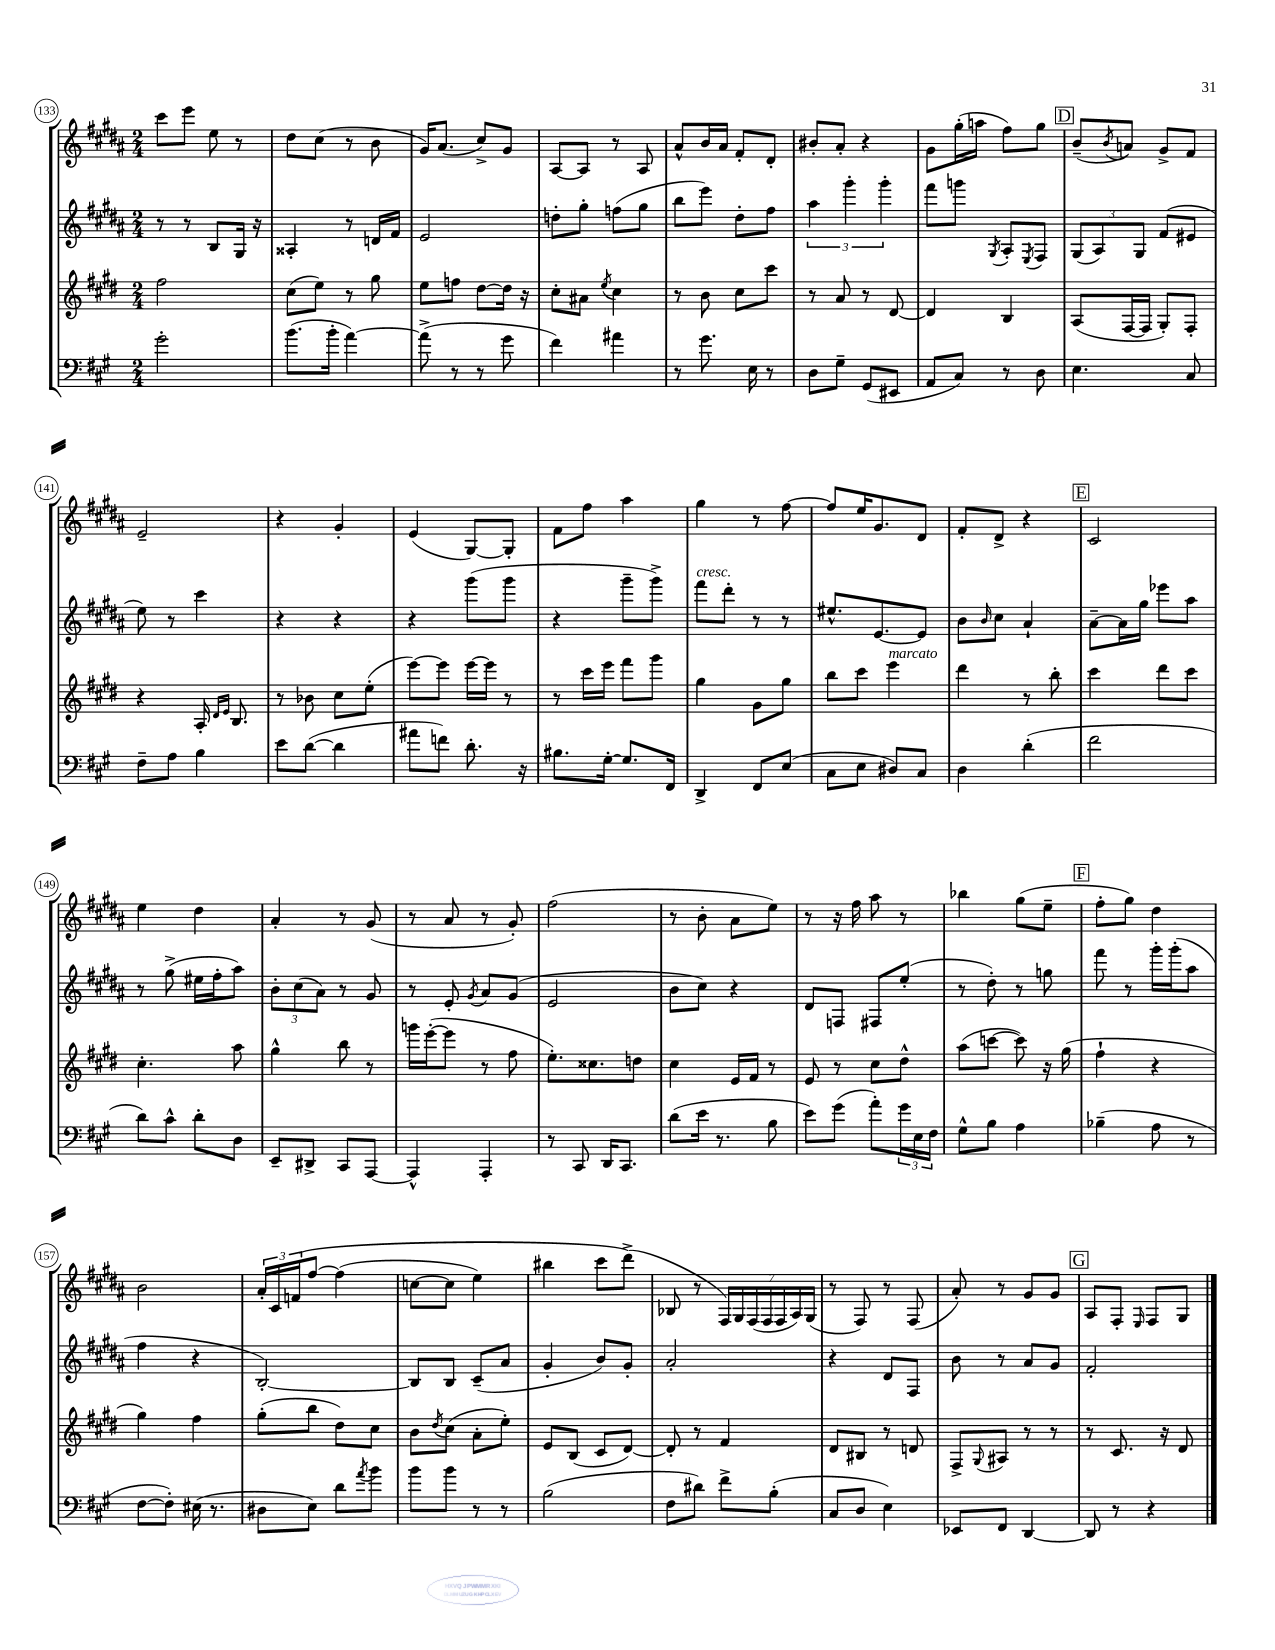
<<
\new StaffGroup <<
\new Staff = "s0" {
    \clef treble \key b \major \numericTimeSignature \time 2/4
    cis'''8 e'''8 e''8 r8 |
    dis''8 cis''8( r8 b'8 |
    gis'16) ais'8.( cis''8->) gis'8 |
    ais8~ ais8 r8 ais8 |
    ais'8-^ b'16 ais'16 fis'8-. dis'8-. |
    bis'8-. ais'8-. r4 |
    gis'8 gis''16-.( a''16 fis''8) gis''8 |
    \mark \markup { \box "D" } b'8--( \acciaccatura { b'8 } a'8) gis'8-> fis'8 |
    e'2-- |
    r4 gis'4-. |
    e'4( gis8~) gis8-. |
    fis'8 fis''8 ais''4 |
    gis''4 r8 fis''8~ |
    fis''8 e''16 gis'8. dis'8 |
    fis'8-. dis'8-> r4 |
    \mark \markup { \box "E" } cis'2 |
    e''4 dis''4 |
    ais'4-. r8 gis'8( |
    r8 ais'8 r8 gis'8-.) |
    fis''2( |
    r8 b'8-. ais'8 e''8) |
    r8 r16 fis''16 ais''8 r8 |
    bes''4 gis''8( e''8-- |
    \mark \markup { \box "F" } fis''8-. gis''8) dis''4 |
    b'2 |
    \tuplet 3/2 { ais'16-. cis'16 f'16\( } fis''8~ fis''4( |
    c''8~ c''8 e''4) |
    bis''4 cis'''8 dis'''8->(\) |
    bes8 r8 \tuplet 7/4 { fis16) gis16 fis16( fis16 fis16 ais16) gis16( } |
    r8 fis8) r8 fis8( |
    ais'8-.) r8 gis'8 gis'8 |
    \mark \markup { \box "G" } ais8 fis8-. \grace { e16 } fis8 gis8 \bar "|." |
}
\new Staff = "s1" {
    \clef treble \key b \major \numericTimeSignature \time 2/4
    r8 r8 b8 gis16 r16 |
    aisis4-. r8 d'16 fis'16 |
    e'2 |
    d''8-. gis''8-. f''8( gis''8 |
    b''8 e'''8) dis''8-. fis''8 |
    \tuplet 3/2 { ais''4 gis'''4-. gis'''4-. } |
    fis'''8 g'''8 \acciaccatura { gis8 } ais8-. \acciaccatura { e8 } fis8 |
    \mark \markup { \box "D" } \tuplet 3/2 { gis8( ais8) gis8 } fis'8( eis'8 |
    e''8) r8 cis'''4 |
    r4 r4 |
    r4 gis'''8( gis'''8 |
    r4 gis'''8-- gis'''8->) |
    fis'''8^\markup { \italic "cresc." } dis'''8-. r8 r8 |
    eis''8.-^ e'8.~ e'8 |
    b'8 \grace { b'16 } cis''8 ais'4-! |
    \mark \markup { \box "E" } ais'8~-- ais'16 gis''16 ees'''8 ais''8 |
    r8 gis''8->( eis''16 fis''16-. ais''8) |
    \tuplet 3/2 { b'8-. cis''8( ais'8) } r8 gis'8 |
    r8 e'8-. \acciaccatura { gis'8 } ais'8 gis'8( |
    e'2 |
    b'8 cis''8) r4 |
    dis'8 f8 fis8 e''8-.( |
    r8 dis''8-.) r8 g''8 |
    \mark \markup { \box "F" } fis'''8 r8 gis'''16-. gis'''16-.( ais''8 |
    fis''4 r4 |
    b2~-.) |
    b8 b8 cis'8--( ais'8 |
    gis'4-. b'8) gis'8-. |
    ais'2-. |
    r4 dis'8 fis8 |
    b'8 r8 ais'8 gis'8 |
    \mark \markup { \box "G" } fis'2-. \bar "|." |
}
\new Staff = "s2" {
    \clef treble \key e \major \numericTimeSignature \time 2/4
    fis''2 |
    cis''8( e''8) r8 gis''8 |
    e''8 f''8 dis''8~ dis''16 r16 |
    cis''8-. ais'8 \acciaccatura { e''8 } cis''4 |
    r8 b'8 cis''8 cis'''8 |
    r8 a'8 r8 dis'8~ |
    dis'4 b4 |
    \mark \markup { \box "D" } a8( fis16~ fis16 gis8-.) fis8-. |
    r4 a16-. \grace { dis'16 e'16 } b8. |
    r8 bes'8 cis''8 e''8-.( |
    e'''8~) e'''8 e'''16~ e'''16 r8 |
    r8 cis'''16 e'''16 fis'''8 gis'''8 |
    gis''4 gis'8 gis''8 |
    b''8 cis'''8 e'''4^\markup { \italic "marcato" } |
    dis'''4 r8 b''8-. |
    \mark \markup { \box "E" } cis'''4 dis'''8 cis'''8 |
    cis''4.-. a''8 |
    gis''4-^ b''8 r8 |
    g'''16 e'''16~-.( e'''8 r8 fis''8 |
    e''8.-.) cisis''8. d''8 |
    cis''4 e'16 fis'16 r8 |
    e'8 r8 cis''8 dis''8-^ |
    a''8( c'''8~ c'''8) r16 gis''16( |
    \mark \markup { \box "F" } fis''4-! r4 |
    gis''4) fis''4 |
    gis''8-.( b''8 dis''8) cis''8 |
    b'8 \acciaccatura { dis''8 } cis''8( a'8-. e''8-.) |
    e'8 b8( cis'8 dis'8~) |
    dis'8-. r8 fis'4 |
    dis'8 bis8 r8 d'8 |
    fis8-> \appoggiatura { gis8 } ais8 r8 r8 |
    \mark \markup { \box "G" } r8 cis'8. r16 dis'8 \bar "|." |
}
\new Staff = "s3" {
    \clef bass \key a \major \numericTimeSignature \time 2/4
    gis'2-. |
    b'8.( b'16-. a'4~) |
    a'8->( r8 r8 gis'8 |
    fis'4) ais'4 |
    r8 gis'8. e16 r8 |
    d8 gis8-- gis,8( eis,8 |
    a,8 cis8) r8 d8 |
    \mark \markup { \box "D" } e4. cis8 |
    fis8-- a8 b4 |
    e'8 d'8~( d'4 |
    ais'8 f'8) d'8.-. r16 |
    bis8. gis16~-. gis8. fis,16 |
    d,4-> fis,8 e8( |
    cis8 e8 dis8) cis8 |
    d4 d'4-.( |
    \mark \markup { \box "E" } fis'2 |
    d'8) cis'8-^ d'8-. d8 |
    e,8-- dis,8-> cis,8 a,,8~ |
    a,,4-^ a,,4-. |
    r8 cis,8 d,16 cis,8. |
    d'8( e'16 r8. b8 |
    e'8) gis'8( a'8-.) \tuplet 3/2 { gis'16 e16 fis16 } |
    gis8-^ b8 a4 |
    \mark \markup { \box "F" } bes4--( a8 r8 |
    fis8~ fis8-.) eis16( r8. |
    dis8 e8) d'8 \acciaccatura { a'8 } b'8 |
    b'8 b'8 r8 r8 |
    b2( |
    fis8 dis'8) fis'8-> b8-.( |
    cis8 d8 e4) |
    ees,8 fis,8 d,4~ |
    \mark \markup { \box "G" } d,8 r8 r4 \bar "|." |
}
>>
>>
\layout { \context { \Score currentBarNumber = #133 \override BarNumber.stencil = #(make-stencil-circler 0.1 0.3 ly:text-interface::print) } }
